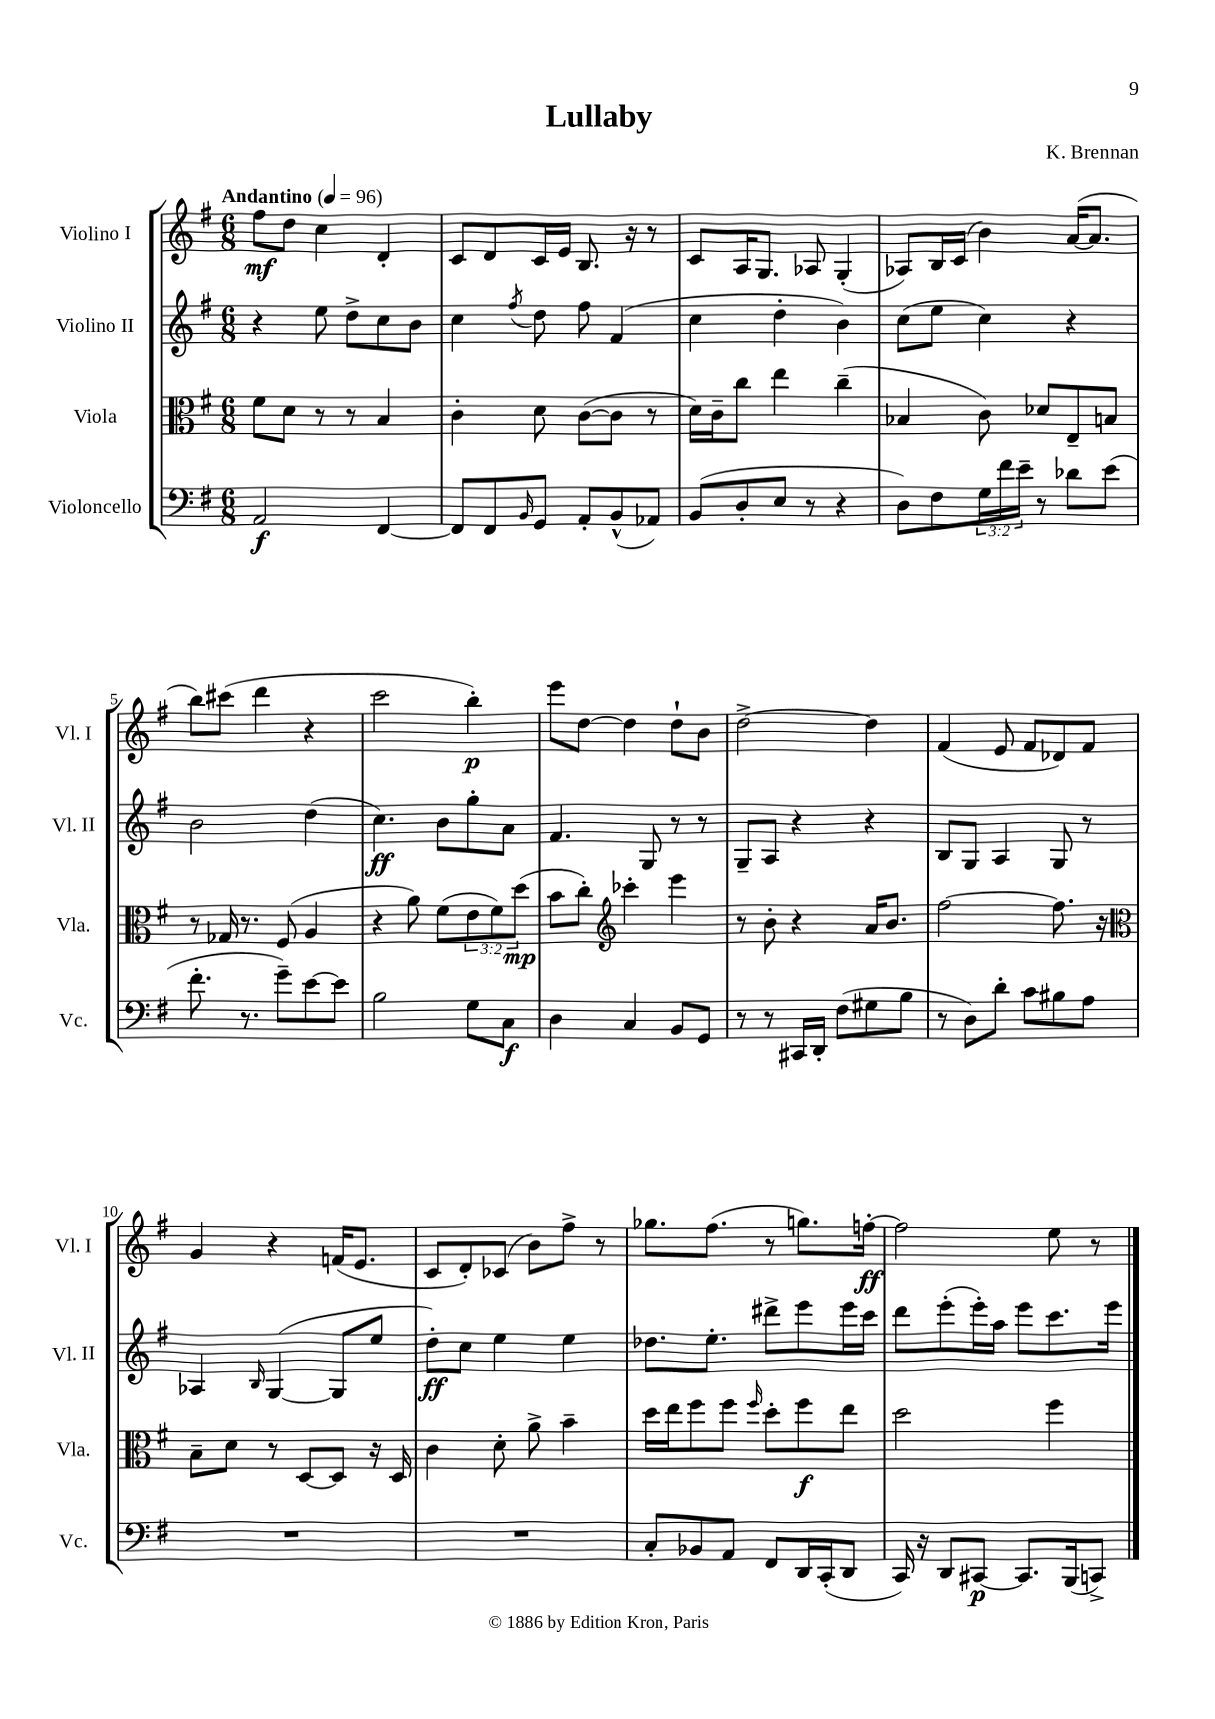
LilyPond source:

\header { title = "Lullaby" composer = "K. Brennan" }
<<
\new StaffGroup <<
\new Staff = "s0" \with { instrumentName = "Violino I" shortInstrumentName = "Vl. I" } {
    \clef treble \key g \major \numericTimeSignature \time 6/8 \tempo "Andantino" 4 = 96
    fis''8\mf d''8 c''4 d'4-. |
    c'8 d'8 c'16 e'16 b8. r16 r8 |
    c'8 a16 g8. aes8 g4-.( |
    aes8) b16 c'16( b'4) a'16~( a'8. |
    b''8) cis'''8( d'''4 r4 |
    c'''2 b''4-.\p) |
    e'''8 d''8~ d''4 d''8-! b'8 |
    d''2~-> d''4 |
    fis'4( e'8 fis'8 des'8) fis'8 |
    g'4 r4 f'16( e'8. |
    c'8 d'8-.) ces'8( b'8) fis''8-> r8 |
    ges''8. fis''8.( r8 g''8.) f''16~-.\ff |
    f''2 e''8 r8 \bar "|." |
}
\new Staff = "s1" \with { instrumentName = "Violino II" shortInstrumentName = "Vl. II" } {
    \clef treble \key g \major \numericTimeSignature \time 6/8
    r4 e''8 d''8-> c''8 b'8 |
    c''4 \acciaccatura { fis''8 } d''8 fis''8 fis'4( |
    c''4 d''4-. b'4) |
    c''8( e''8 c''4) r4 |
    b'2 d''4( |
    c''4.\ff) b'8 g''8-. a'8 |
    fis'4. g8 r8 r8 |
    g8-- a8 r4 r4 |
    b8 g8 a4 g8 r8 |
    aes4 \grace { b16 } g4~( g8 e''8 |
    d''8-.\ff) c''8 e''4 e''4 |
    des''8. e''8.-. dis'''8-> e'''8 e'''16 c'''16 |
    d'''8 e'''8-.( e'''16-.) a''16 e'''8 c'''8. e'''16 \bar "|." |
}
\new Staff = "s2" \with { instrumentName = "Viola" shortInstrumentName = "Vla." } {
    \clef alto \key g \major \numericTimeSignature \time 6/8 \override Staff.TupletNumber.text = #tuplet-number::calc-fraction-text
    fis'8 d'8 r8 r8 b4 |
    c'4-. d'8 c'8~( c'8 r8 |
    d'16) c'16-- c''8 e''4 c''4--( |
    bes4 c'8) des'8 e8-- b8 |
    r8 ges16 r8. fis8( a4 |
    r4 a'8) fis'8( \tuplet 3/2 { e'8 fis'8) d''8\mp( } |
    b'8 c''8-.) \clef treble ces'''4-. e'''4 |
    r8 b'8-. r4 a'16 b'8. |
    fis''2~ fis''8. r16 |
    \clef alto b8-- d'8 r8 d8~ d8 r16 d16 |
    c'4 d'8-. a'8-> b'4-- |
    d''16 e''16 fis''8 fis''8 \grace { fis''16 } d''8-. fis''8\f e''8 |
    d''2 fis''4 \bar "|." |
}
\new Staff = "s3" \with { instrumentName = "Violoncello" shortInstrumentName = "Vc." } {
    \clef bass \key g \major \numericTimeSignature \time 6/8 \override Staff.TupletNumber.text = #tuplet-number::calc-fraction-text
    a,2\f fis,4~ |
    fis,8 fis,8 \grace { b,16 } g,8 a,8-. b,8-^( aes,8) |
    b,8( d8-. e8 r8 r4 |
    d8) fis8 \tuplet 3/2 { g16 fis'16 e'16-- } r8 des'8 e'8( |
    fis'8.-. r8. g'8--) e'8~ e'8 |
    b2 g8 c8\f |
    d4 c4 b,8 g,8 |
    r8 r8 cis,16 d,16-. fis8( gis8 b8 |
    r8 d8) d'8-. c'8 bis8 a8 |
    R2. |
    R2. |
    c8-. bes,8 a,8 fis,8 d,16 c,16-.( d,8 |
    c,16) r16 d,8 cis,8~\p cis,8. b,,16( c,8->) \bar "|." |
}
>>
>>
